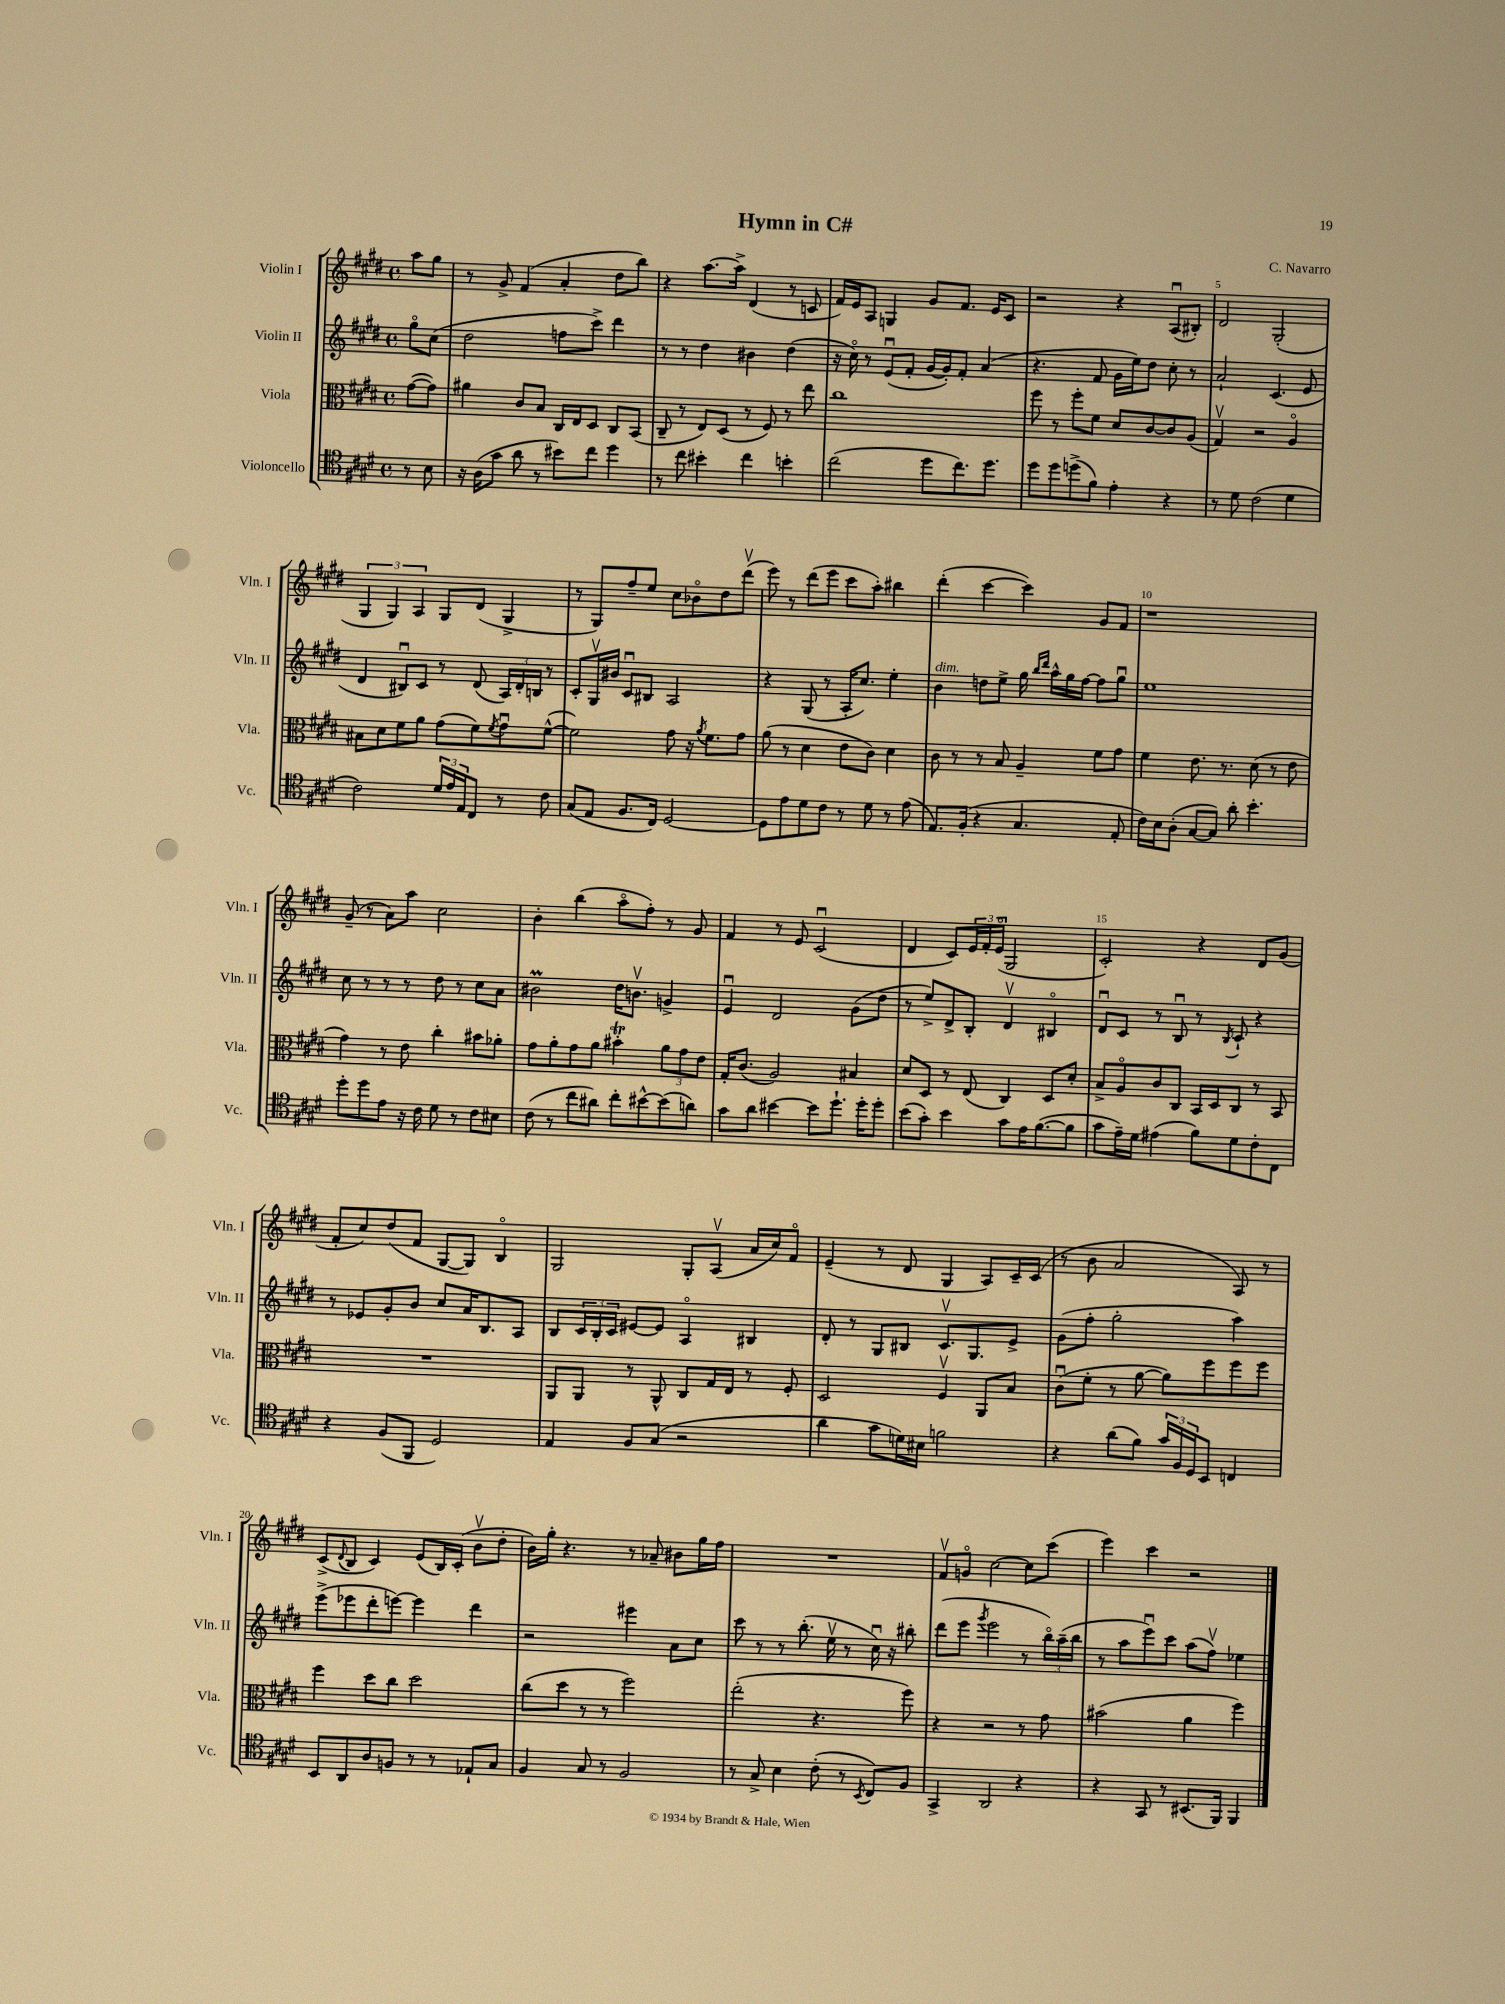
\header { title = "Hymn in C#" composer = "C. Navarro" }
<<
\new StaffGroup <<
\new Staff = "s0" \with { instrumentName = "Violin I" shortInstrumentName = "Vln. I" } {
    \clef treble \key e \major \defaultTimeSignature \time 4/4 \partial 4
    a''8 gis''8 |
    r8 gis'8-> fis'4( a'4-. dis''8 b''8) |
    r4 a''8.~ a''16-> dis'4( r8 c'8 |
    fis'16) e'16 a8 g4 gis'8 fis'8. e'16 cis'8 |
    r2 r4 a8\downbow( bis8-.) |
    dis'2 gis2-.( |
    \tuplet 3/2 { gis4 gis4) a4 } gis8 dis'8( gis4-> |
    r8 gis8) fis''8-- e''8 cis''8 bes'8\flageolet dis''8 dis'''8\upbow( |
    e'''8) r8 dis'''8( e'''8 cis'''8 a''8-.) bis''4 |
    dis'''4-.( cis'''4~ cis'''4) gis'8 fis'8 |
    r1 |
    gis'8--( r8 a'8) a''8 cis''2 |
    b'4-. b''4( a''8\flageolet fis''8-.) r8 gis'8 |
    fis'4 r8 e'8 cis'2\downbow( |
    dis'4 cis'8) \tuplet 3/2 { e'16 fis'16-. e'16\flageolet( } gis2 |
    cis'2-.) r4 dis'8 gis'8( |
    fis'8-. cis''8) dis''8( fis'8 gis8~ gis8) b4\flageolet |
    gis2 gis8-. a8\upbow( a'16 cis''16) fis'8\flageolet |
    e'4--( r8 dis'8 gis4 a8) cis'16-- cis'16( |
    r8 b'8 a'2 a8) r8 |
    cis'8->( \appoggiatura { dis'8 } b8 cis'4) e'8( b16) cis'16-.( b'8\upbow dis''8-. |
    b'16) gis''16-. r4. r8 aes'8-- bis'8 gis''16 fis''16 |
    R1 |
    fis'8\upbow g'8\flageolet cis''2~ cis''8 cis'''8( |
    e'''4) cis'''4 r2 \bar "|." |
}
\new Staff = "s1" \with { instrumentName = "Violin II" shortInstrumentName = "Vln. II" } {
    \clef treble \key e \major \defaultTimeSignature \time 4/4 \partial 4
    gis''8\flageolet cis''8( |
    dis''2 f''8 cis'''8->) dis'''4 |
    r8 r8 dis''4 bis'4 dis''4( |
    r16 cis''16\flageolet) r8 e'8\downbow( fis'8-. gis'16~ gis'16-.) fis'8-. a'4( |
    r4. fis'8 gis'16 e''16) dis''8 cis''8-. r8 |
    a'2-! cis'4.( e'8 |
    dis'4 bis8\downbow) cis'8 r8 dis'8( \tuplet 3/2 { a16) dis'16-. b16 } r8 |
    cis'8-. gis16\upbow bis'16 cis'8\downbow bis8 a2 |
    r4 gis8( r8 a16-. cis''8.) e''4-. |
    b'4^\markup { \italic "dim." } d''8 e''8-> gis''16 \grace { b''16 dis'''16 } a''16-^ gis''16 fis''16~ fis''8 gis''8\downbow |
    e''1 |
    cis''8 r8 r8 r8 dis''8 r8 cis''8 a'8 |
    bis'2\prall dis''16 b'8.\upbow g'4-> |
    e'4\downbow dis'2 gis'8( dis''8 |
    r8 e''8->) dis'8-> b8-. dis'4\upbow bis4\flageolet |
    dis'8\downbow cis'8 r8 b8\downbow r8 \acciaccatura { b8 } cis'8-! r4 |
    r8 ees'8 gis'8-. b'8 cis''8 a'16 b8. a8 |
    b8 \tuplet 3/2 { cis'16 b16-. cis'16 } eis'8~ eis'8 a4\flageolet bis4 |
    dis'8-. r8 gis8 bis8 cis'8.\upbow gis8. e'8-> |
    gis'8( fis''8-. gis''2-. a''4) |
    e'''8->( ees'''8 dis'''8-. e'''8~) e'''4 dis'''4 |
    r2 eis'''4 a'8 cis''8 |
    cis'''8 r8 r8 b''8.-.( e''16\upbow r8 cis''16\downbow) r16 bis''8-. |
    dis'''8( e'''8 \acciaccatura { gis'''8 } e'''2 r8 \tuplet 3/2 { b''16\flageolet) a''16--( b''16 } |
    r8 a''8 e'''8\downbow) cis'''8 a''8( fis''8\upbow) ees''4 \bar "|." |
}
\new Staff = "s2" \with { instrumentName = "Viola" shortInstrumentName = "Vla." } {
    \clef alto \key e \major \defaultTimeSignature \time 4/4 \partial 4
    gis'8~( gis'8) |
    ais'4 cis'8 b8 cis16 e16 dis8 cis8 b,8( |
    cis8-- r8 e8) dis8( r8 fis8) r8 e''8 |
    cis''1 |
    fis''8 r8 fis''8-. fis'8 dis'8 cis'8~ cis'8 a8( |
    gis4\upbow) r2 a4\flageolet |
    bis8 dis'8 fis'8 a'8 gis'8( fis'8) \acciaccatura { fis'8 } gis'8\downbow fis'8~-^( |
    fis'2) gis'8 r16 \acciaccatura { a'8 } fis'8. gis'8 |
    a'8( r8 dis'4 e'8 cis'8) dis'4 |
    cis'8 r8 r8 b8 a4-- fis'8 gis'8 |
    fis'4 e'8. r8. dis'8( r8 e'8 |
    gis'4) r8 e'8 cis''4-. bis'8 aes'8-. |
    gis'8 a'8-. gis'8 a'8 bis'4-.\trill \tuplet 3/2 { a'8 gis'8 e'8 } |
    gis16-. cis'8.( a2) bis4 |
    dis'8 dis8 r8 e8( cis4) dis8 dis'8-. |
    b8-> a8\flageolet cis'8 cis8 b,16 dis16 cis8 r8 b,8 |
    R1 |
    a,8 a,8 r8 a,8-^ cis8 gis16 e16 r8 fis8-. |
    dis2 fis4\upbow a,8 b8 |
    cis'8\downbow( fis'8-. r8 a'8~ a'8) fis''8 fis''8 fis''8 |
    fis''4 dis''8 cis''8 dis''2 |
    cis''8( dis''8 r8 r8 fis''2) |
    e''2-.( r4. fis''8) |
    r4 r2 r8 gis'8 |
    bis'2( a'4 fis''4) \bar "|." |
}
\new Staff = "s3" \with { instrumentName = "Violoncello" shortInstrumentName = "Vc." } {
    \clef tenor \key e \major \defaultTimeSignature \time 4/4 \partial 4
    r8 b8 |
    r16 a16( gis'8 a'8 r8 bis'8) cis''8 dis''4 |
    r8 cis''8 bis'4-. cis''4 b'4-. |
    cis''2( dis''8 cis''8.) dis''8. |
    dis''8 dis''8 d''8->( fis'8) e'4-. r4 |
    r8 dis'8 cis'2( dis'4 |
    cis'2) \tuplet 3/2 { dis'16 e'16 e16 } cis8 r8 cis'8 |
    gis8( e8 fis8. cis16) dis2~ |
    dis8 e'8 dis'8 cis'8 r8 dis'8 r8 e'8( |
    e8.) fis16-.( r4 gis4. e8-. |
    cis'16) b16 a8-.( gis8~ gis8) a'8-. b'4.-. |
    dis''8-. dis''8 e'8 r16 cis'16 dis'8 r8 cis'8 bis8 |
    cis'8( r8 cis''8 ais'8) cis''8-. bis'8~-^ bis'8( a'8) |
    gis'8 a'8 bis'4~ bis'8 dis''8.-! dis''16-. dis''8-. |
    b'8( gis'8-.) b'4 gis'8 e'16 fis'8.~( fis'8 |
    gis'8 e'16--) dis'16 eis'4( fis'8) dis'8 cis'8-. cis8 |
    r4 fis8( fis,8 dis2) |
    e4 fis8 gis8( r2 |
    a'4 gis'8 d'16) bis16 f'2 |
    r4 a'8( fis'8) \tuplet 3/2 { gis'16 fis16 dis16 } b,8 c4 |
    b,8 a,8 a8 f8 r8 r8 ees8-! gis8 |
    fis4 gis8 r8 fis2 |
    r8 gis8-> b4 cis'8-.( r8 \acciaccatura { b,8 } cis8) fis8 |
    gis,4-> a,2 r4 |
    r4 gis,8 r8 bis,8.( fis,16) fis,4 \bar "|." |
}
>>
>>
\layout { \context { \Score \override BarNumber.break-visibility = ##(#f #t #t) barNumberVisibility = #(every-nth-bar-number-visible 5) } }
